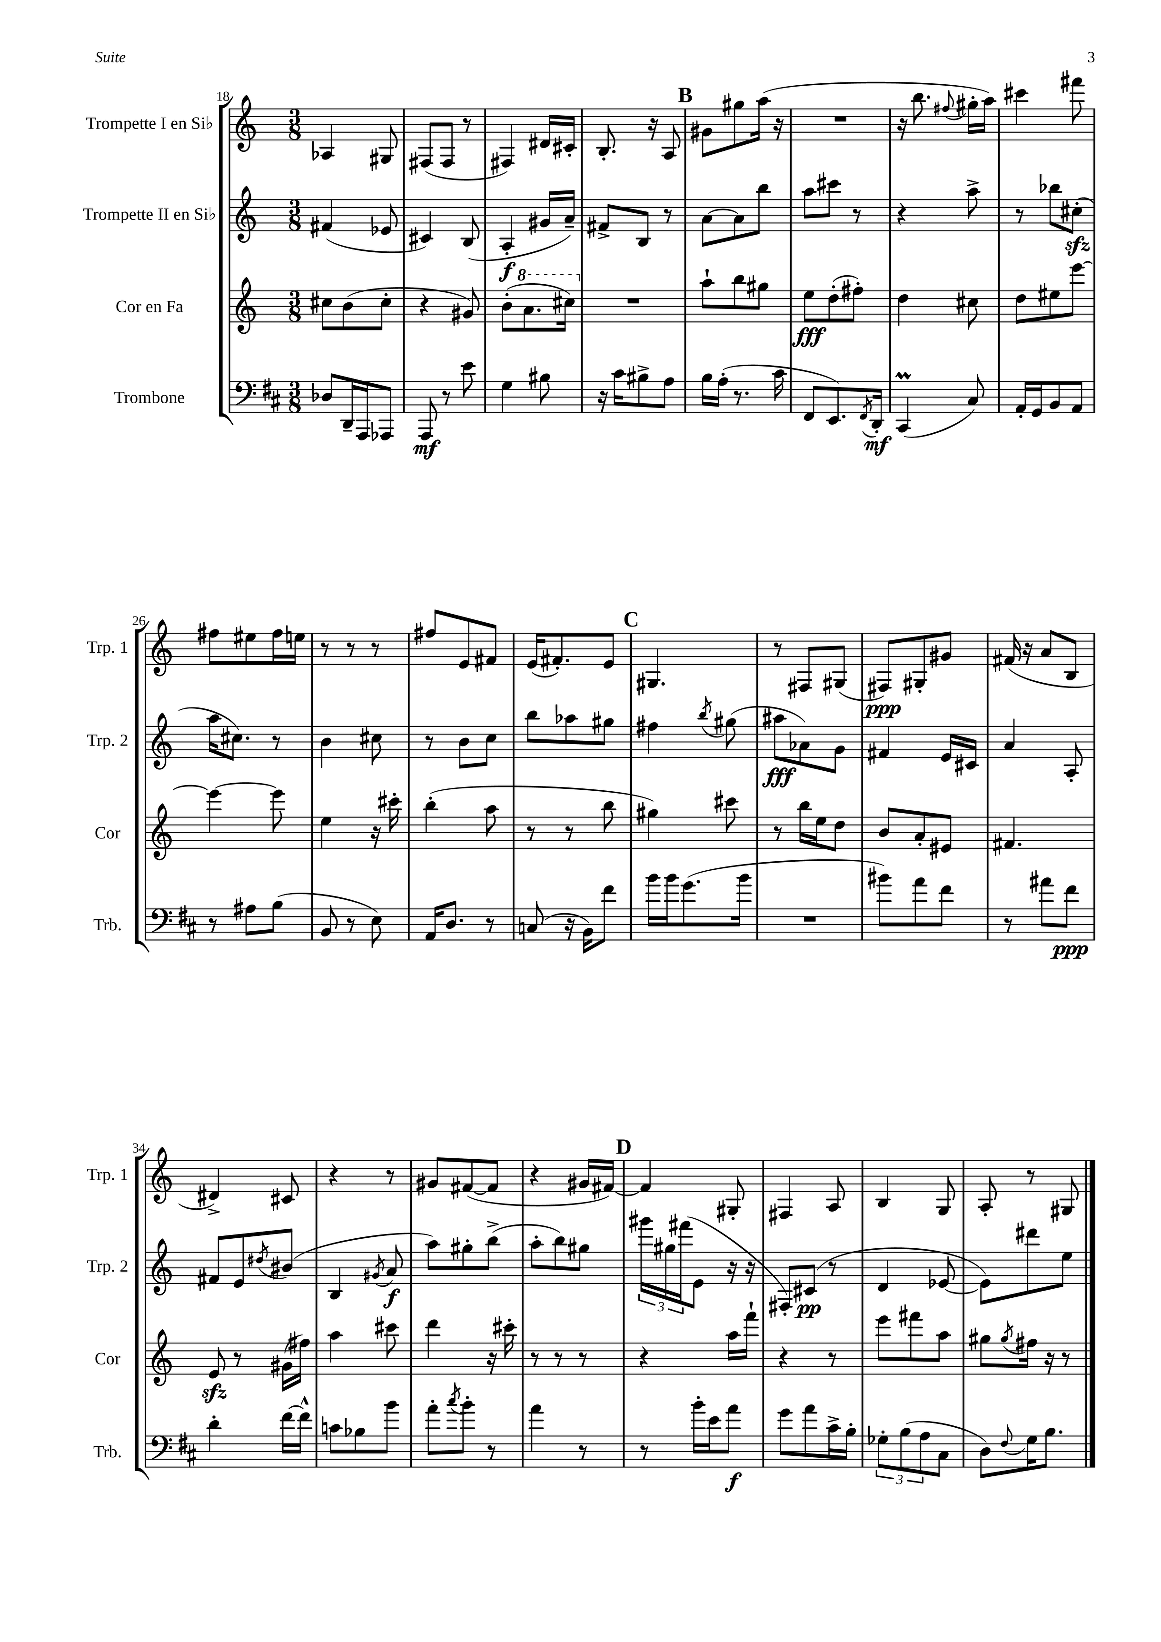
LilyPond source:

<<
\new StaffGroup <<
\new Staff = "s0" \with { instrumentName = "Trompette I en Sib" shortInstrumentName = "Trp. 1" } {
    \clef treble \key c \major \numericTimeSignature \time 3/8
    aes4 gis8 |
    fis8( fis8 r8 |
    fis4) dis'16 cis'16-. |
    b8.-. r16 a8 |
    \mark \markup { \bold "B" } gis'8 gis''8 a''16( r16 |
    R4. |
    r16 b''8. \appoggiatura { fis''8 } gis''16-. a''16) |
    cis'''4 fis'''8 |
    fis''8 eis''8 fis''16 e''16 |
    r8 r8 r8 |
    fis''8 e'8 fis'8 |
    e'16( fis'8.-.) e'8 |
    \mark \markup { \bold "C" } gis4. |
    r8 fis8 gis8( |
    fis8\ppp) gis8-. gis'8 |
    fis'16( r16 a'8 b8 |
    dis'4->) cis'8 |
    r4 r8 |
    gis'8 fis'8~( fis'8 |
    r4 gis'16 fis'16~) |
    \mark \markup { \bold "D" } fis'4 gis8-. |
    fis4 a8 |
    b4 g8 |
    a8-. r8 gis8 \bar "|." |
}
\new Staff = "s1" \with { instrumentName = "Trompette II en Sib" shortInstrumentName = "Trp. 2" } {
    \clef treble \key c \major \numericTimeSignature \time 3/8
    fis'4( ees'8 |
    cis'4) b8( |
    a4-.\f gis'16 a'16--) |
    fis'8-> b8 r8 |
    \mark \markup { \bold "B" } a'8~ a'8 b''8 |
    a''8 cis'''8 r8 |
    r4 a''8-> |
    r8 bes''8 cis''8-.\sfz( |
    a''16 cis''8.) r8 |
    b'4 cis''8 |
    r8 b'8 c''8 |
    b''8 aes''8 gis''8 |
    \mark \markup { \bold "C" } fis''4 \acciaccatura { b''8 } gis''8( |
    ais''8\fff aes'8) g'8 |
    fis'4 e'16 cis'16 |
    a'4 a8-. |
    fis'8 e'8 \acciaccatura { dis''8 } bis'8( |
    b4 \acciaccatura { gis'8 } a'8\f |
    a''8) gis''8-. b''8->( |
    a''8-. b''8) gis''8 |
    \mark \markup { \bold "D" } \tuplet 3/2 { gis'''16 gis''16 fis'''16( } e'8 r16 r16 |
    fis8-.) cis'8\pp( r8 |
    d'4 ees'8~ |
    ees'8) dis'''8 e''8 \bar "|." |
}
\new Staff = "s2" \with { instrumentName = "Cor en Fa" shortInstrumentName = "Cor" } {
    \clef treble \key c \major \numericTimeSignature \time 3/8
    cis''8 b'8( cis''8-. |
    r4 gis'8) |
    b'8-.( \ottava #1 a''8. cis'''16) \ottava #0 |
    R4. |
    \mark \markup { \bold "B" } a''8-! b''8 gis''8 |
    e''8\fff d''8-.( fis''8-.) |
    d''4 cis''8 |
    d''8 eis''8 e'''8~ |
    e'''4~ e'''8 |
    e''4 r16 cis'''16-. |
    b''4-.( a''8 |
    r8 r8 b''8 |
    \mark \markup { \bold "C" } gis''4) cis'''8 |
    r8 b''16 e''16 d''8 |
    b'8 a'8-. eis'8 |
    fis'4. |
    e'8\sfz r8 gis'16( fis''16) |
    a''4 cis'''8 |
    d'''4 r16 cis'''16-. |
    r8 r8 r8 |
    \mark \markup { \bold "D" } r4 a''16 f'''16-! |
    r4 r8 |
    e'''8 fis'''8 a''8 |
    gis''8 \acciaccatura { gis''8 } fis''16 r16 r8 \bar "|." |
}
\new Staff = "s3" \with { instrumentName = "Trombone" shortInstrumentName = "Trb." } {
    \clef bass \key d \major \numericTimeSignature \time 3/8
    des8 d,16-- a,,16 aes,,8 |
    a,,8\mf r8 e'8 |
    g4 bis8 |
    r16 cis'16 bis8-> a8 |
    \mark \markup { \bold "B" } b16 a16-.( r8. cis'16 |
    fis,8 e,8.) \acciaccatura { fis,8 } d,16-.\mf |
    cis,4\prall( cis8) |
    a,16-. g,16 b,8 a,8 |
    r8 ais8 b8( |
    b,8 r8 e8) |
    a,16 d8. r8 |
    c8( r16 b,16) fis'8 |
    \mark \markup { \bold "C" } b'16 b'16 g'8.( b'16 |
    R4. |
    bis'8) a'8 fis'8 |
    r8 ais'8 fis'8\ppp |
    d'4-. fis'16~ fis'16-^ |
    c'8 bes8 b'8 |
    a'8-. \acciaccatura { cis''8 } b'8-. r8 |
    a'4 r8 |
    \mark \markup { \bold "D" } r8 b'16-. e'16 a'8\f |
    g'8 a'8 cis'16-> b16-. |
    \tuplet 3/2 { ges8-. b8( a8 } cis8 |
    d8) \appoggiatura { fis8 } g16 b8. \bar "|." |
}
>>
>>
\layout { \context { \Score currentBarNumber = #18 } }
